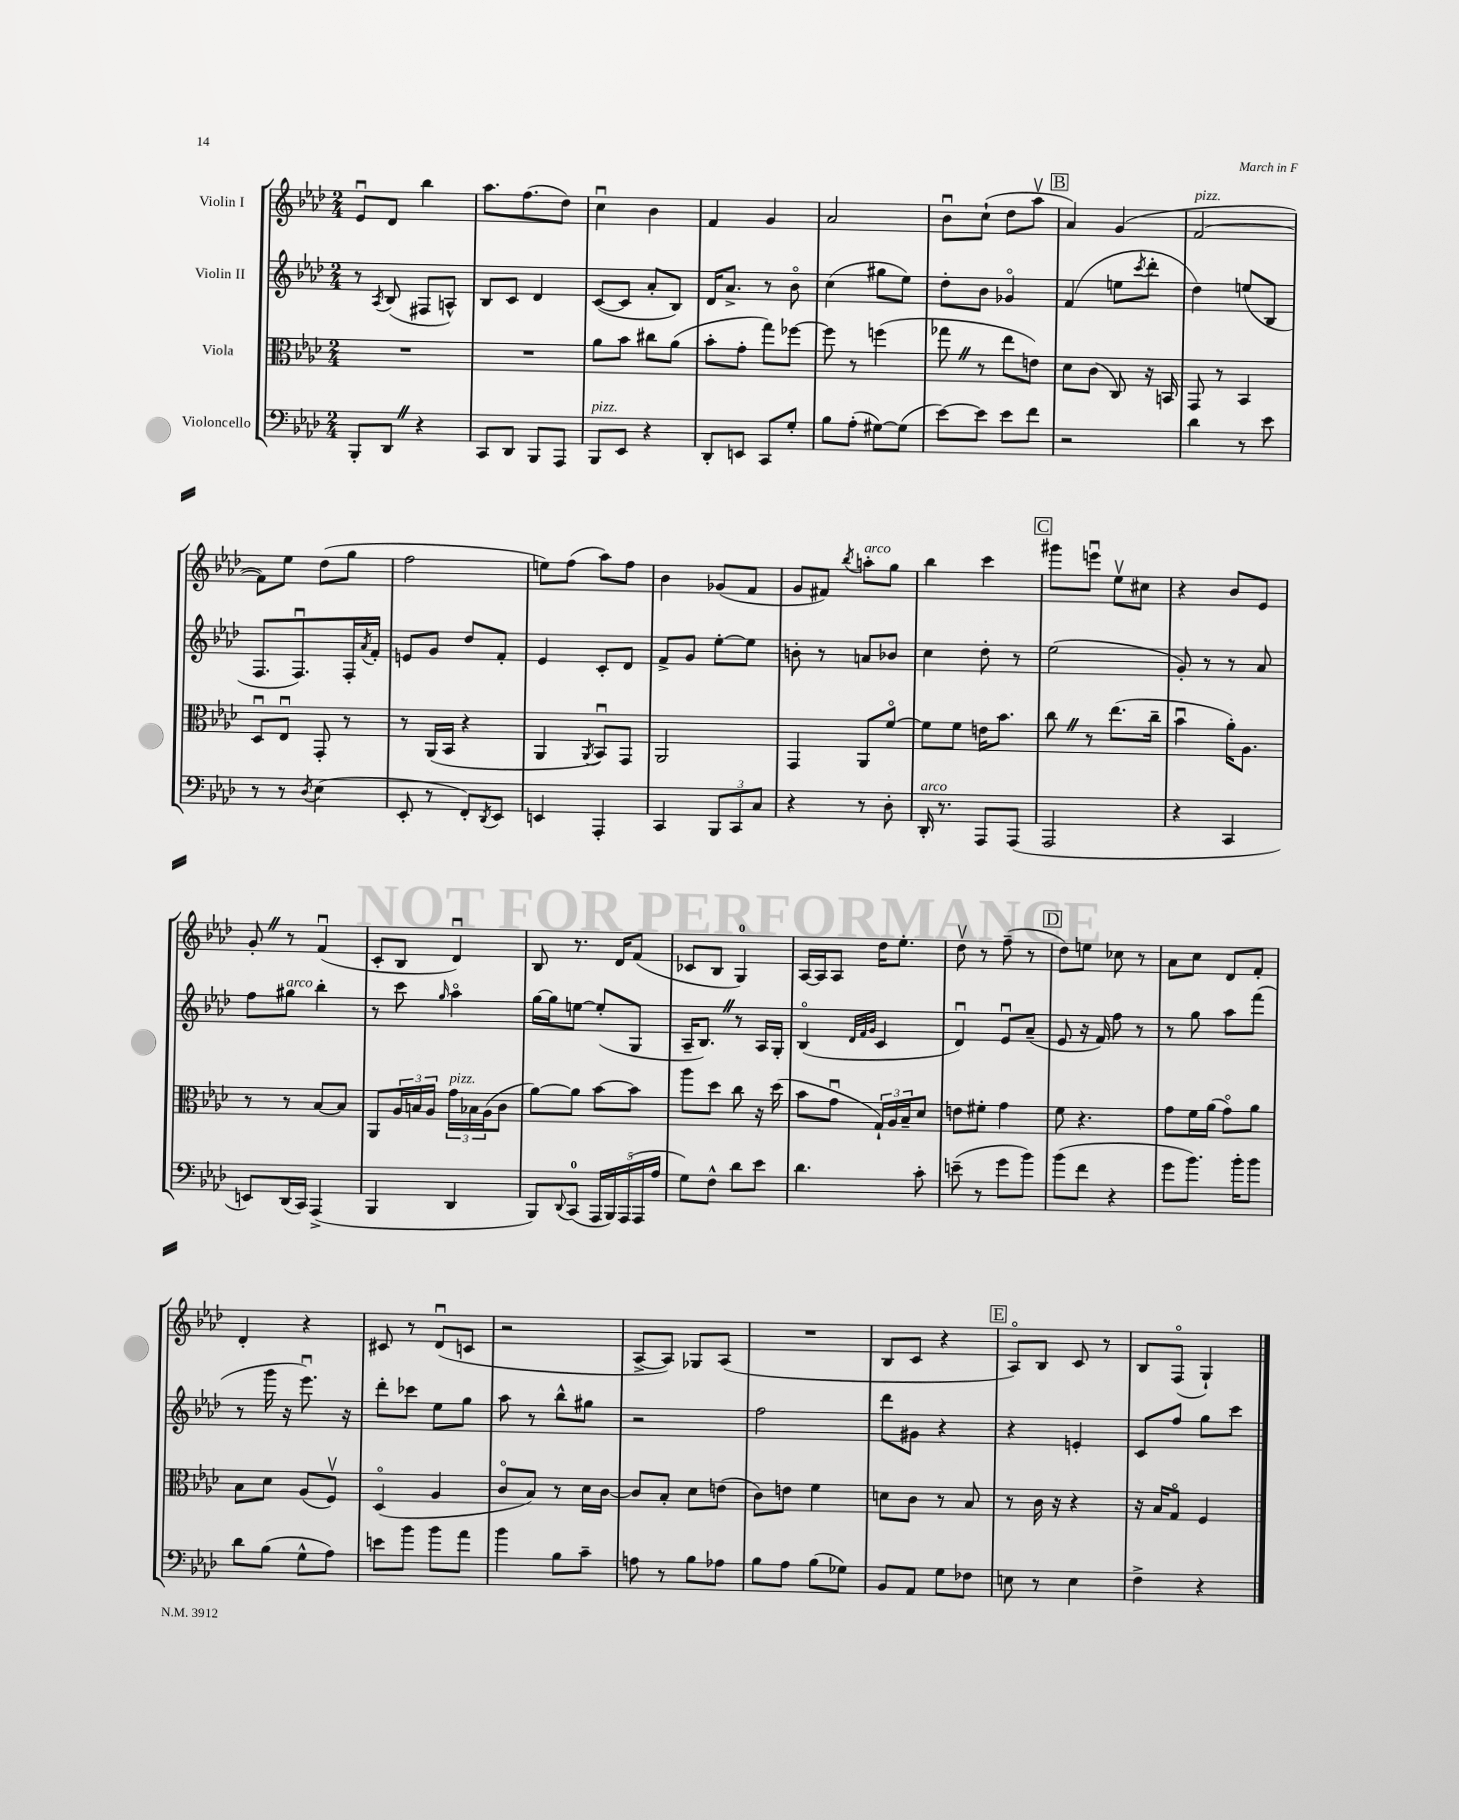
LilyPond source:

<<
\new StaffGroup <<
\new Staff = "s0" \with { instrumentName = "Violin I" } {
    \clef treble \key aes \major \numericTimeSignature \time 2/4
    ees'8\downbow des'8 bes''4 |
    aes''8. f''8.( des''8) |
    c''4\downbow bes'4 |
    f'4 g'4 |
    aes'2 |
    bes'8\downbow c''8-!( des''8 aes''8\upbow |
    \mark \markup { \box "B" } aes'4) g'4( |
    f'2~^\markup { \italic "pizz." } |
    f'8) ees''8 des''8( g''8 |
    f''2 |
    e''8) f''8( aes''8) f''8 |
    bes'4 ges'8( f'8 |
    g'8 fis'8) \acciaccatura { bes''8 } a''8-.^\markup { \italic "arco" } g''8 |
    bes''4 c'''4 |
    \mark \markup { \box "C" } gis'''8 e'''8\downbow ees''8\upbow cis''8 |
    r4 bes'8 ees'8 |
    g'8-. \once \override BreathingSign.text = \markup { \musicglyph "scripts.caesura.straight" } \breathe r8 f'4\downbow( |
    c'8-. bes8 des'4\downbow) |
    bes8 r8. des'16 f'8( |
    ces'8 bes8 g4-0) |
    aes16~ aes16 aes8 des''16 ees''8.-. |
    des''8\upbow r8 f''8--( r8 |
    \mark \markup { \box "D" } des''8) e''8 ces''8 r8 |
    aes'8 c''8 des'8 f'8-. |
    des'4-. r4 |
    cis'8 r8 des'8\downbow( c'8 |
    r2 |
    aes8~-> aes8) ges8 aes8( |
    R2 |
    bes8 c'8 r4 |
    \mark \markup { \box "E" } aes8\flageolet) bes8 c'8 r8 |
    bes8 f8\flageolet( g4-!) \bar "|." |
}
\new Staff = "s1" \with { instrumentName = "Violin II" } {
    \clef treble \key aes \major \numericTimeSignature \time 2/4
    r8 \acciaccatura { aes8 } bes8( fis8 a8-^) |
    bes8 c'8 des'4 |
    c'8~( c'8 aes'8-. bes8) |
    des'16 aes'8.-> r8 bes'8\flageolet |
    c''4( gis''8 ees''8) |
    des''8-. bes'8 ges'4\flageolet |
    \mark \markup { \box "B" } f'4( e''8 \acciaccatura { c'''8 } des'''8-. |
    des''4) e''8( bes8 |
    f8. f8.\downbow) f16-. \acciaccatura { aes'8 } f'16-. |
    e'8 g'8 des''8 f'8-. |
    ees'4 c'8-. des'8 |
    f'8-> g'8 ees''8~-. ees''8 |
    b'8-. r8 a'8 bes'8 |
    c''4 des''8-. r8 |
    \mark \markup { \box "C" } ees''2( |
    g'8-.) r8 r8 aes'8 |
    f''8 gis''8^\markup { \italic "arco" } bes''4-. |
    r8 c'''8 \grace { g''16 } aes''4\flageolet |
    g''16~ g''16 e''8~ e''8-.( g8 |
    aes16-- bes8.) \once \override BreathingSign.text = \markup { \musicglyph "scripts.caesura.straight" } \breathe r8 aes16 g16-. |
    bes4\flageolet( \grace { des'32 f'32 g'32 } c'4 |
    des'4\downbow) ees'8\downbow aes'8--( |
    \mark \markup { \box "D" } ees'8 r16 f'16) f''8 r8 |
    r8 g''8 aes''8 f'''8( |
    r8 g'''16 r16 ees'''8.\downbow) r16 |
    des'''8-. ces'''8 ees''8 g''8 |
    aes''8 r8 bes''8-^ gis''8 |
    r2 |
    f''2 |
    des'''8 gis'8 r4 |
    \mark \markup { \box "E" } r4 e'4-. |
    c'8 f''8 g''8 c'''8 \bar "|." |
}
\new Staff = "s2" \with { instrumentName = "Viola" } {
    \clef alto \key aes \major \numericTimeSignature \time 2/4
    R2 |
    R2 |
    aes'8 bes'8 cis''8 aes'8( |
    bes'8-. g'8-. g''8) fes''8~ |
    fes''8 r8 f''4( |
    ges''8 \once \override BreathingSign.text = \markup { \musicglyph "scripts.caesura.straight" } \breathe r8 ees''8 e'8) |
    \mark \markup { \box "B" } des'8 c'8( c8) r16 b,16 |
    g,8 r8 bes,4 |
    des8\downbow ees8\downbow g,8-. r8 |
    r8 aes,16( bes,16 r4 |
    aes,4 \acciaccatura { aes,8 } bes,8\downbow) g,8 |
    aes,2 |
    g,4 aes,8 f'8~\flageolet |
    f'8 f'8 e'16 bes'8. |
    \mark \markup { \box "C" } c''8 \once \override BreathingSign.text = \markup { \musicglyph "scripts.caesura.straight" } \breathe r8 ees''8.( c''16-- |
    bes'4\downbow aes'16-.) aes8. |
    r8 r8 bes8~ bes8 |
    aes,8 \tuplet 3/2 { aes16 b16 aes16 } \tuplet 3/2 { g'16^\markup { \italic "pizz." } bes16 aes16( } c'8 |
    aes'8~) aes'8 bes'8~ bes'8 |
    aes''8 des''8 c''8 r16 des''16( |
    bes'8 g'8\downbow \tuplet 3/2 { g16-!) aes16 bes16-- } des'8 |
    e'8 fis'8-. g'4 |
    \mark \markup { \box "D" } f'8 r4. |
    g'8 f'16 aes'16( g'8\flageolet) aes'8 |
    bes8 des'8 aes8( f8\upbow) |
    des4\flageolet( aes4 |
    c'8\flageolet bes8) r8 des'16 c'16~ |
    c'8 bes8-. des'8 e'8( |
    c'8) e'8 f'4 |
    d'8 c'8 r8 bes8 |
    \mark \markup { \box "E" } r8 c'16 r16 r4 |
    r16 bes16 g8\flageolet f4 \bar "|." |
}
\new Staff = "s3" \with { instrumentName = "Violoncello" } {
    \clef bass \key aes \major \numericTimeSignature \time 2/4
    bes,,8-. des,8 \once \override BreathingSign.text = \markup { \musicglyph "scripts.caesura.straight" } \breathe r4 |
    c,8 des,8 bes,,8 aes,,8 |
    bes,,8^\markup { \italic "pizz." } ees,8 r4 |
    des,8-. e,8 c,8 g8-. |
    bes8 aes8-.( gis8~) gis8( |
    ees'8~) ees'8 ees'8 f'8 |
    \mark \markup { \box "B" } r2 |
    des'4 r8 ees'8 |
    r8 r8 \acciaccatura { des8 } ees4( |
    ees,8-. r8 f,8-.) \acciaccatura { des,8 } ees,8 |
    e,4 aes,,4-. |
    c,4 \tuplet 3/2 { bes,,8 c,8 c8 } |
    r4 r8 des8-. |
    des,16-.^\markup { \italic "arco" } r8. aes,,8 aes,,8( |
    \mark \markup { \box "C" } aes,,2 |
    r4 c,4 |
    e,8) des,16( c,16) aes,,4->( |
    bes,,4 des,4 |
    bes,,8) \appoggiatura { des,8 } c,8-0( \tuplet 5/4 { aes,,16 bes,,16) aes,,16( aes,,16 aes16 } |
    g8) f8-^ des'8 ees'8 |
    des'4. c'8-. |
    e'8--( r8 g'8 bes'8) |
    \mark \markup { \box "D" } bes'8( f'8 r4 |
    g'8 bes'8.) bes'16-. bes'8 |
    des'8 bes8( g8-^ aes8) |
    e'8 bes'8 bes'8 aes'8 |
    bes'4 bes8 c'8-- |
    a8 r8 bes8 aes8 |
    bes8 aes8 bes8( ges8) |
    bes,8 aes,8 g8 fes8 |
    \mark \markup { \box "E" } e8 r8 e4 |
    f4-> r4 \bar "|." |
}
>>
>>
\layout { \context { \Score \remove "Bar_number_engraver" } }
